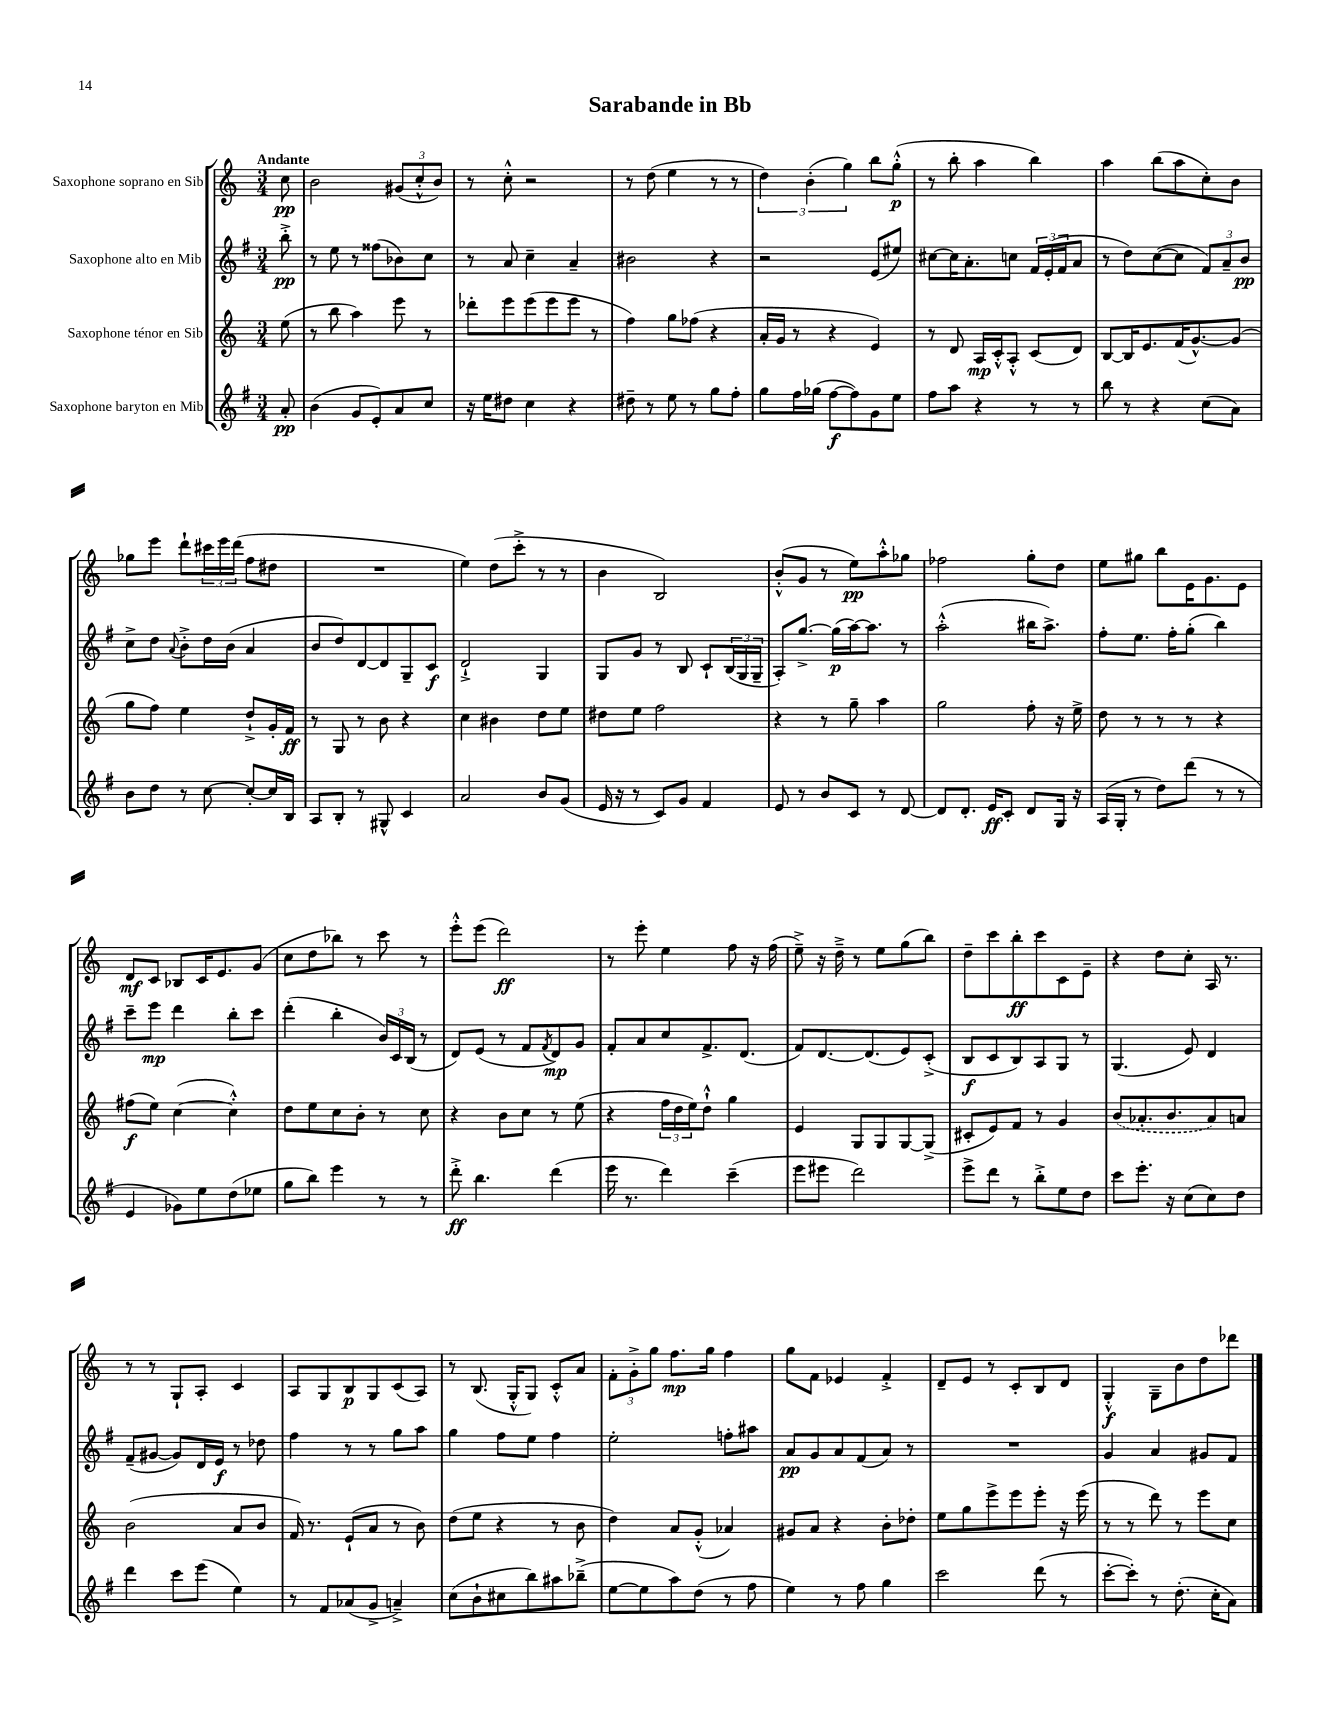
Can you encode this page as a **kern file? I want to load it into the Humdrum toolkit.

**kern	**kern	**kern	**kern
*staff4	*staff3	*staff2	*staff1
*clefG2	*clefG2	*clefG2	*clefG2
*k[f#]	*k[]	*k[f#]	*k[]
*M3/4	*M3/4	*M3/4	*M3/4
8a'	(8ee	8bb'^	8cc
=	=	=	=
(4b	8r	8r	2b
.	8bb	8ee	.
8g	4aa)	8r	.
8e')	.	(8ff##	.
8a	8eee	8b-)	(12g#
.	.	.	12cc'^^
8cc	8r	8cc	.
.	.	.	12b)
=	=	=	=
16r	8ddd-'	8r	8r
16ee	.	.	.
8dd#	8eee	8a	8cc'^^
4cc	(8eee	4cc~	2r
.	8eee	.	.
4r	8eee	4a~	.
.	8r	.	.
=	=	=	=
8dd#~	4ff)	2b#	8r
8r	.	.	(8dd
8ee	8gg	.	4ee
8r	(8ff-	.	.
8gg	4r	4r	8r
8ff#'	.	.	8r
=	=	=	=
8gg	16a'	2r	6dd)
.	16g	.	.
16ff#	8r	.	.
.	.	.	(6b'
(16gg-	.	.	.
[8ff#	4r	.	.
.	.	.	6gg)
8ff#])	.	.	.
8g	4e)	(8e	8bb
8ee	.	8ee#)	(8gg'^^
=	=	=	=
8ff#	8r	[8cc#	8r
8aa	8d	16cc#]	8bb'
.	.	8.a'	.
4r	16A	.	4aa
.	16c'^^	.	.
.	8A'^^	8cc	.
8r	(8c	24f#	4bb)
.	.	(24e'	.
.	.	24f#	.
8r	8d)	8a	.
=	=	=	=
8bb	[8B	8r	4aa
8r	16B]	8dd)	.
.	8.e	.	.
4r	.	([8cc	(8bb
.	(16f	8cc]	8aa
.	[8.g^^)	.	.
(8cc	.	12f#)	8cc')
.	.	12a~	.
8a)	(8g]	.	8b
.	.	12b	.
=	=	=	=
8b	8gg	8cc^	8gg-
8dd	8ff)	8dd	8eee
.	.	8qqa	.
8r	4ee	8b'^	8ddd`
[8cc	.	16dd	24ccc#
.	.	.	24eee
.	.	(16b	.
.	.	.	(24ddd
8cc'_	8dd`^	4a	8ff
16cc]	16g'	.	8dd#
16B	16f	.	.
=	=	=	=
8A	8r	8b	2.r
8B'	8G	8dd)	.
8r	8r	[8d	.
8G#^^	8b	8d]	.
4c	4r	8G~	.
.	.	8c	.
=	=	=	=
2a	4cc	2d`^	4ee)
.	4b#	.	(8dd
.	.	.	8ccc'^
8b	8dd	4G	8r
(8g	8ee	.	8r
=	=	=	=
16e	8dd#	8G	4b
16r	.	.	.
8r	8ee	8g	.
8c)	2ff	8r	2B)
8g	.	8B	.
4f#	.	8c`	.
.	.	(24B	.
.	.	24G	.
.	.	24G~	.
=	=	=	=
8e	4r	8A')	(8b'^^
8r	.	[8.gg^	8g
8b	8r	.	8r
.	.	(16gg]	.
8c	8gg~	[16aa)	8ee)
.	.	8.aa]	.
8r	4aa	.	8aa'^^
[8d	.	8r	8gg-
=	=	=	=
8d]	2gg	(2aa'^^	2ff-
8.d'	.	.	.
16e	.	.	.
8c'	.	.	.
8d	8ff'	16bb#	8gg'
.	.	8.aa^)	.
16G	16r	.	8dd
16r	16ee^	.	.
=	=	=	=
(16A	8dd	8ff#'	8ee
16G'	.	.	.
8r	8r	8.ee	8gg#
8dd)	8r	.	8bb
.	.	16ff#'	.
(8ddd	8r	(8gg'	16e
.	.	.	8.g
8r	4r	4bb)	.
8r	.	.	8e
=	=	=	=
4e	(8ff#	8ccc~	8d
.	8ee)	8eee	8c
8g-)	([4cc	4ddd	8B-
8ee	.	.	16c
.	.	.	8.e
(8dd	4cc'^^])	8bb'	.
8ee-	.	8ccc	(8g
=	=	=	=
8gg	8dd	(4ddd'	8cc
8bb)	8ee	.	8dd
4eee	8cc	4bb'	8bb-)
.	8b'	.	8r
8r	8r	24b)	8ccc
.	.	24c	.
.	.	(24B	.
8r	8cc	8r	8r
=	=	=	=
8ddd'^	4r	8d)	8eee'^^
4.bb	.	(8e	(8eee
.	8b	8r	2ddd)
.	8cc	8f#	.
.	.	8qf#	.
(4ddd	8r	8d)	.
.	(8ee	8g	.
=	=	=	=
16eee	4r	8f#'	8r
8.r	.	.	.
.	.	8a	8eee'
4ddd)	24ff	8cc	4ee
.	24dd	.	.
.	24ee)	.	.
.	8dd`^^	8.f#^	.
(4ccc~	4gg	.	8ff
.	.	(8.d	.
.	.	.	16r
.	.	.	(16ff
=	=	=	=
8eee	4e	8f#)	8ee~^)
8eee#	.	[8.d	16r
.	.	.	16dd~^
2ddd)	8G	.	8r
.	.	(8.d]	.
.	8G	.	8ee
.	[8G	8e)	(8gg
.	(8G^]	(8c'^	8bb)
=	=	=	=
8eee^	8c#'	8B	8dd~
8ddd	8e)	8c	8ccc
8r	8f	8B)	8bb'
8bb'^	8r	8A	8ccc
8ee	4g	8G	8c
8dd	.	8r	8e~
=	=	=	=
8ccc	(8b	(4.G	4r
8.eee'	8.a-'	.	.
.	.	.	8dd
16r	8.b	.	.
(8cc	.	8e)	8cc'
8cc)	8a-)	4d	16A
.	.	.	8.r
8dd	8a	.	.
=	=	=	=
4ddd	(2b	(8f#~	8r
.	.	[8g#	8r
8ccc	.	8g#])	8G`
(8eee	.	16d	8A'
.	.	16e	.
4ee)	8a	8r	4c
.	8b	8dd-	.
=	=	=	=
8r	16f)	4ff#	8A
.	8.r	.	.
8f#	.	.	8G
(8a-	(8e`	8r	8B
8g^	8a	8r	8G
4a~^)	8r	8gg	(8c
.	8b)	8aa	8A)
=	=	=	=
(8cc	(8dd	4gg	8r
8b`	8ee	.	(8.B
8cc#	4r	8ff#	.
.	.	.	16G'^^
8bb)	.	8ee	8G)
8aa#	8r	4ff#	8c'^^
(8bb-~^	8b	.	8a
=	=	=	=
[8ee	4dd)	2ee'	12f'
.	.	.	12g'^
8ee]	.	.	.
.	.	.	12gg
8aa)	8a	.	8.ff
(8dd	(8g'^^	.	.
.	.	.	16gg
8r	4a-)	8ff'	4ff
8ff#	.	8aa#	.
=	=	=	=
4ee)	8g#	8a	8gg
.	8a	8g	8f
8r	4r	8a	4e-
8ff#	.	(8f#	.
4gg	8b'	8a)	4f'^
.	8dd-'	8r	.
=	=	=	=
2ccc	8ee	2.r	8d~
.	8gg	.	8e
.	8eee^	.	8r
.	8eee	.	8c'
(8ddd	8eee'	.	8B
8r	16r	.	8d
.	(16eee	.	.
=	=	=	=
[8ccc'	8r	4g	4G'^^
8ccc'])	8r	.	.
8r	8ddd)	4a	8G~
(8.dd'	8r	.	8b
.	8eee	8g#	8dd
16cc'	.	.	.
8a)	8cc	8f#	8ddd-
==	==	==	==
*-	*-	*-	*-
